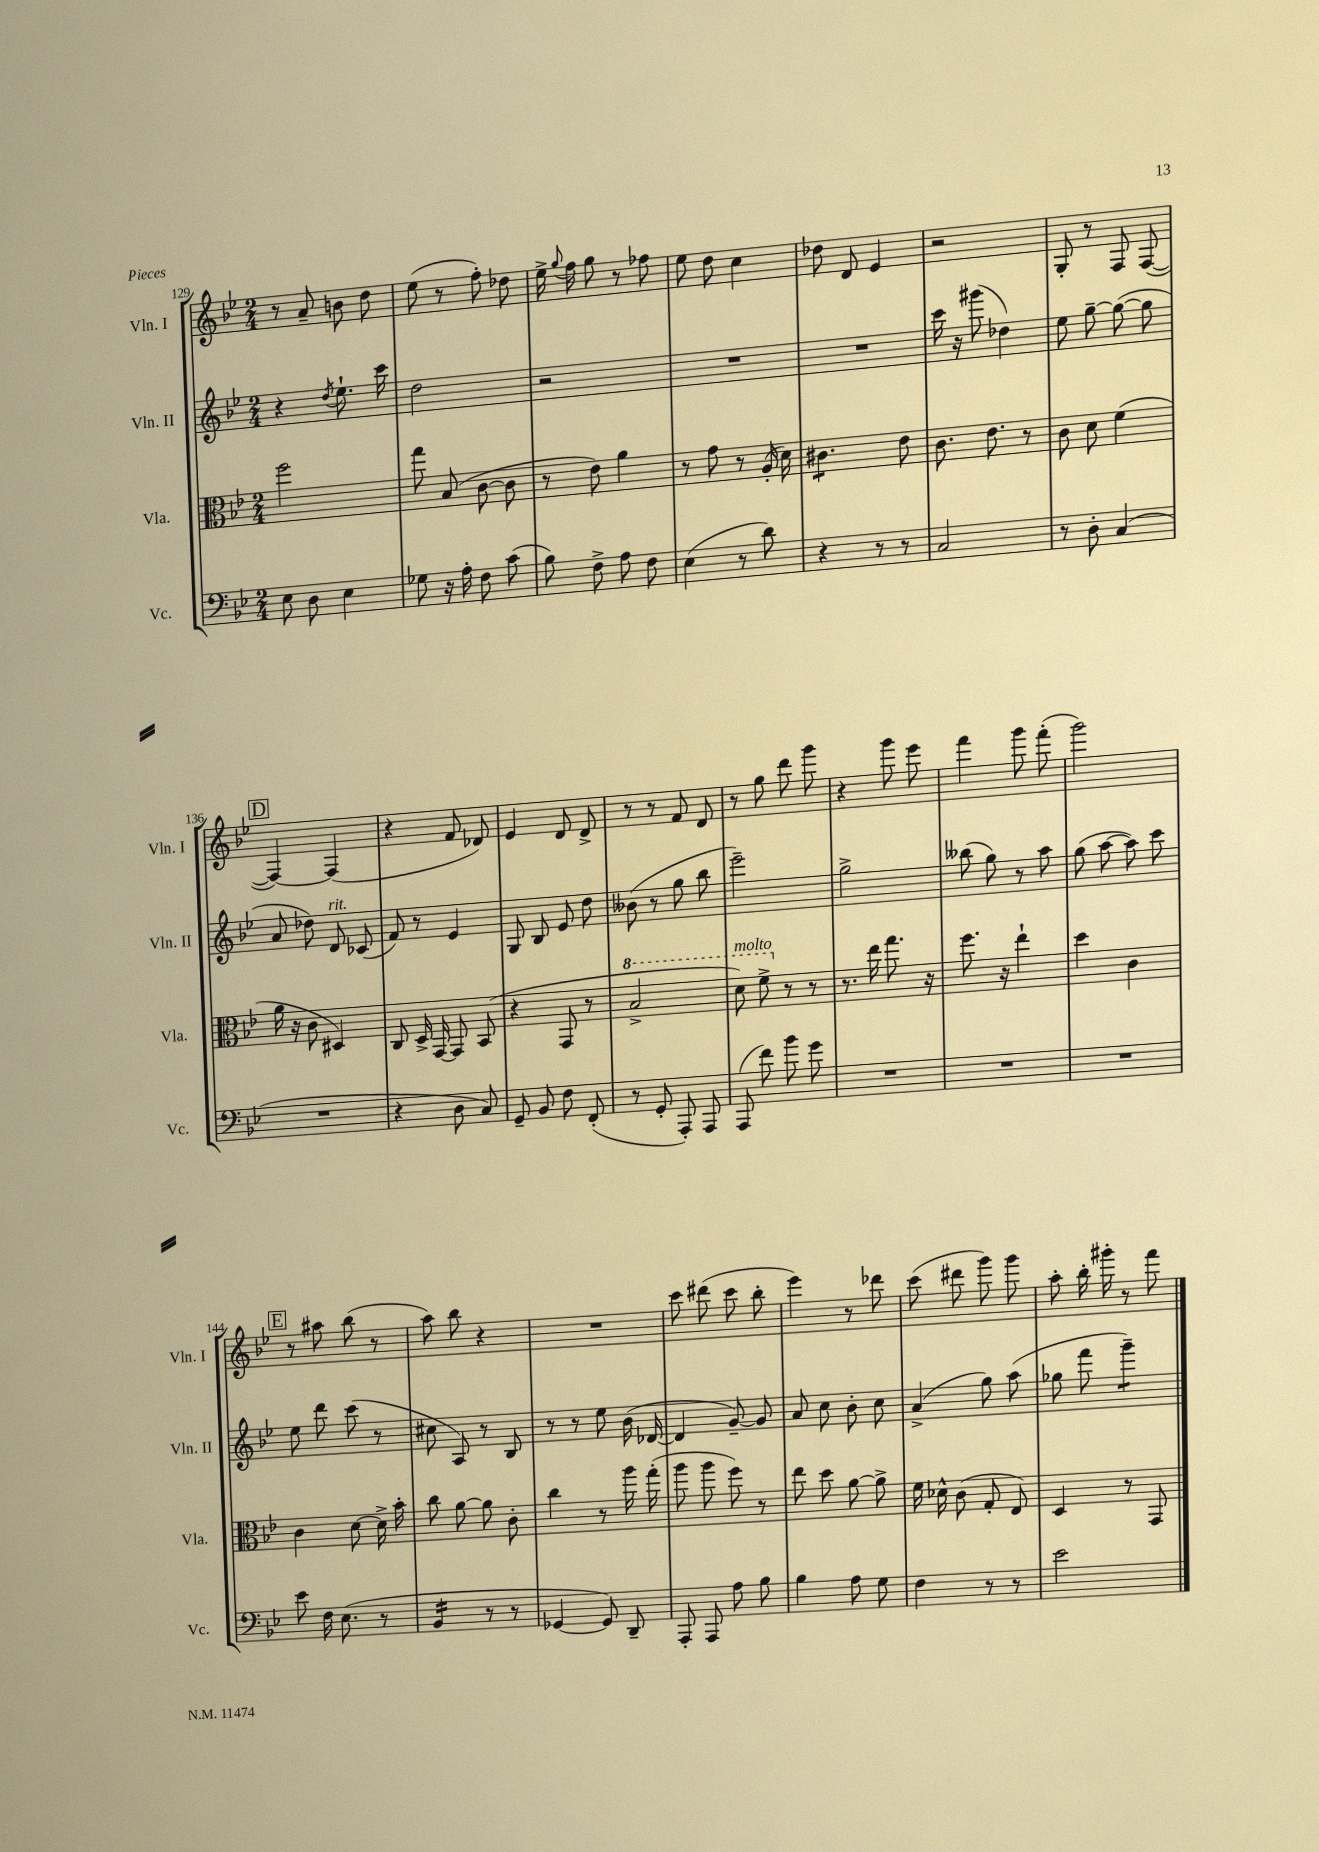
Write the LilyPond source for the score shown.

<<
\new StaffGroup <<
\new Staff = "s0" \with { instrumentName = "Vln. I" shortInstrumentName = "Vln. I" } {
    \clef treble \key bes \major \numericTimeSignature \time 2/4
    \autoBeamOff r8 a'8-- b'8 d''8 |
    ees''8( r8 f''8-.) des''8 |
    ees''16-> \appoggiatura { g''8 } f''16 g''8 r8 fes''8 |
    ees''8 d''8 c''4 |
    des''8 d'8 ees'4 |
    r2 |
    g8-. r8 f8 f8~( |
    \mark \markup { \box "D" } f4~) f4( |
    r4 f'8 des'8) |
    ees'4 d'8 d'8-> |
    r8 r8 f'8 d'8 |
    r8 g''8 d'''8 g'''8 |
    r4 g'''8 ees'''8 |
    f'''4 g'''8 f'''8-.( |
    g'''2) |
    \mark \markup { \box "E" } r8 ais''8 bes''8( r8 |
    a''8) bes''8 r4 |
    R2 |
    c'''8 dis'''8( c'''8 bes''8-. |
    ees'''4) r8 des'''8 |
    c'''8( dis'''8 g'''8) g'''8 |
    a''8-. bes''16-. gis'''16-. r8 f'''8 \bar "|." |
}
\new Staff = "s1" \with { instrumentName = "Vln. II" shortInstrumentName = "Vln. II" } {
    \clef treble \key bes \major \numericTimeSignature \time 2/4
    \autoBeamOff r4 \acciaccatura { d''8 } ees''8.-! c'''16 |
    d''2 |
    r2 |
    R2 |
    R2 |
    c'''16 r16 gis'''8( des''4) |
    ees''8 g''8~-- g''8~( g''8 |
    \mark \markup { \box "D" } a'8 des''8) d'8^\markup { \italic "rit." } ces'8( |
    f'8) r8 ees'4 |
    g8 bes8 ees'8 d''8 |
    beses'8( r8 g''8 bes''8 |
    ees'''2--) |
    g''2-> |
    beses''8( g''8) r8 a''8 |
    g''8( a''8~ a''8) c'''8 |
    \mark \markup { \box "E" } ees''8 d'''8 c'''8( r8 |
    cis''8 a8) r8 bes8 |
    r8 r8 ees''8 bes'16( des'16~ |
    des'4 g'8~--) g'8 |
    a'8 c''8 bes'8-. c''8 |
    a'4->( g''8) a''8( |
    ges''8 f'''8 g'''4:8--) \bar "|." |
}
\new Staff = "s2" \with { instrumentName = "Vla." shortInstrumentName = "Vla." } {
    \clef alto \key bes \major \numericTimeSignature \time 2/4
    \autoBeamOff f''2 |
    g''8 bes8( c'8~ c'8 |
    r8 ees'8) a'4 |
    r8 g'8 r8 a16-.( d'16) |
    cis'4.:8 ees'8 |
    c'8. ees'8. r8 |
    c'8 d'8 f'4( |
    \mark \markup { \box "D" } a'16 r16 c'8 dis4) |
    c8 d16-> g,16~ g,8 bes,8( |
    r4 g,8 r8 |
    \ottava #1 bes'2-> |
    d''8^\markup { \italic "molto" }) f''8-> \ottava #0 r8 r8 |
    r8. ees''16 g''8. r16 |
    f''8. r16 ees''4-! |
    d''4 c'4 |
    \mark \markup { \box "E" } c'4 d'8~ d'16-> bes'16-. |
    c''8 a'8~ a'8 c'8-. |
    c''4 r8 a''16 g''16-.( |
    a''8 a''8 f''8) r8 |
    ees''8 d''8 a'8~ a'8-> |
    f'16 des'16-^ c'8( g8-. ees8) |
    d4 r8 g,8 \bar "|." |
}
\new Staff = "s3" \with { instrumentName = "Vc." shortInstrumentName = "Vc." } {
    \clef bass \key bes \major \numericTimeSignature \time 2/4
    \autoBeamOff ees8 d8 ees4 |
    ges8 r16 a16-. f8 c'8( |
    bes8) f8-> a8 f8 |
    ees4( r8 d'8) |
    r4 r8 r8 |
    c2 |
    r8 d8-. c4( |
    \mark \markup { \box "D" } R2 |
    r4 d8 c8) |
    g,8-- bes,8 f8 f,8-.( |
    r8 g,8-. a,,8-.) a,,8 |
    a,,8( f'8) bes'8 g'8 |
    R2 |
    R2 |
    R2 |
    \mark \markup { \box "E" } ees'8 f16 ees8.( r8 |
    bes,4:16 r8 r8 |
    ges,4~ ges,8) d,8-- |
    a,,8-. a,,8 a8 bes8 |
    bes4 a8 g8 |
    f4 r8 r8 |
    ees'2 \bar "|." |
}
>>
>>
\layout { \context { \Score currentBarNumber = #129 } }
